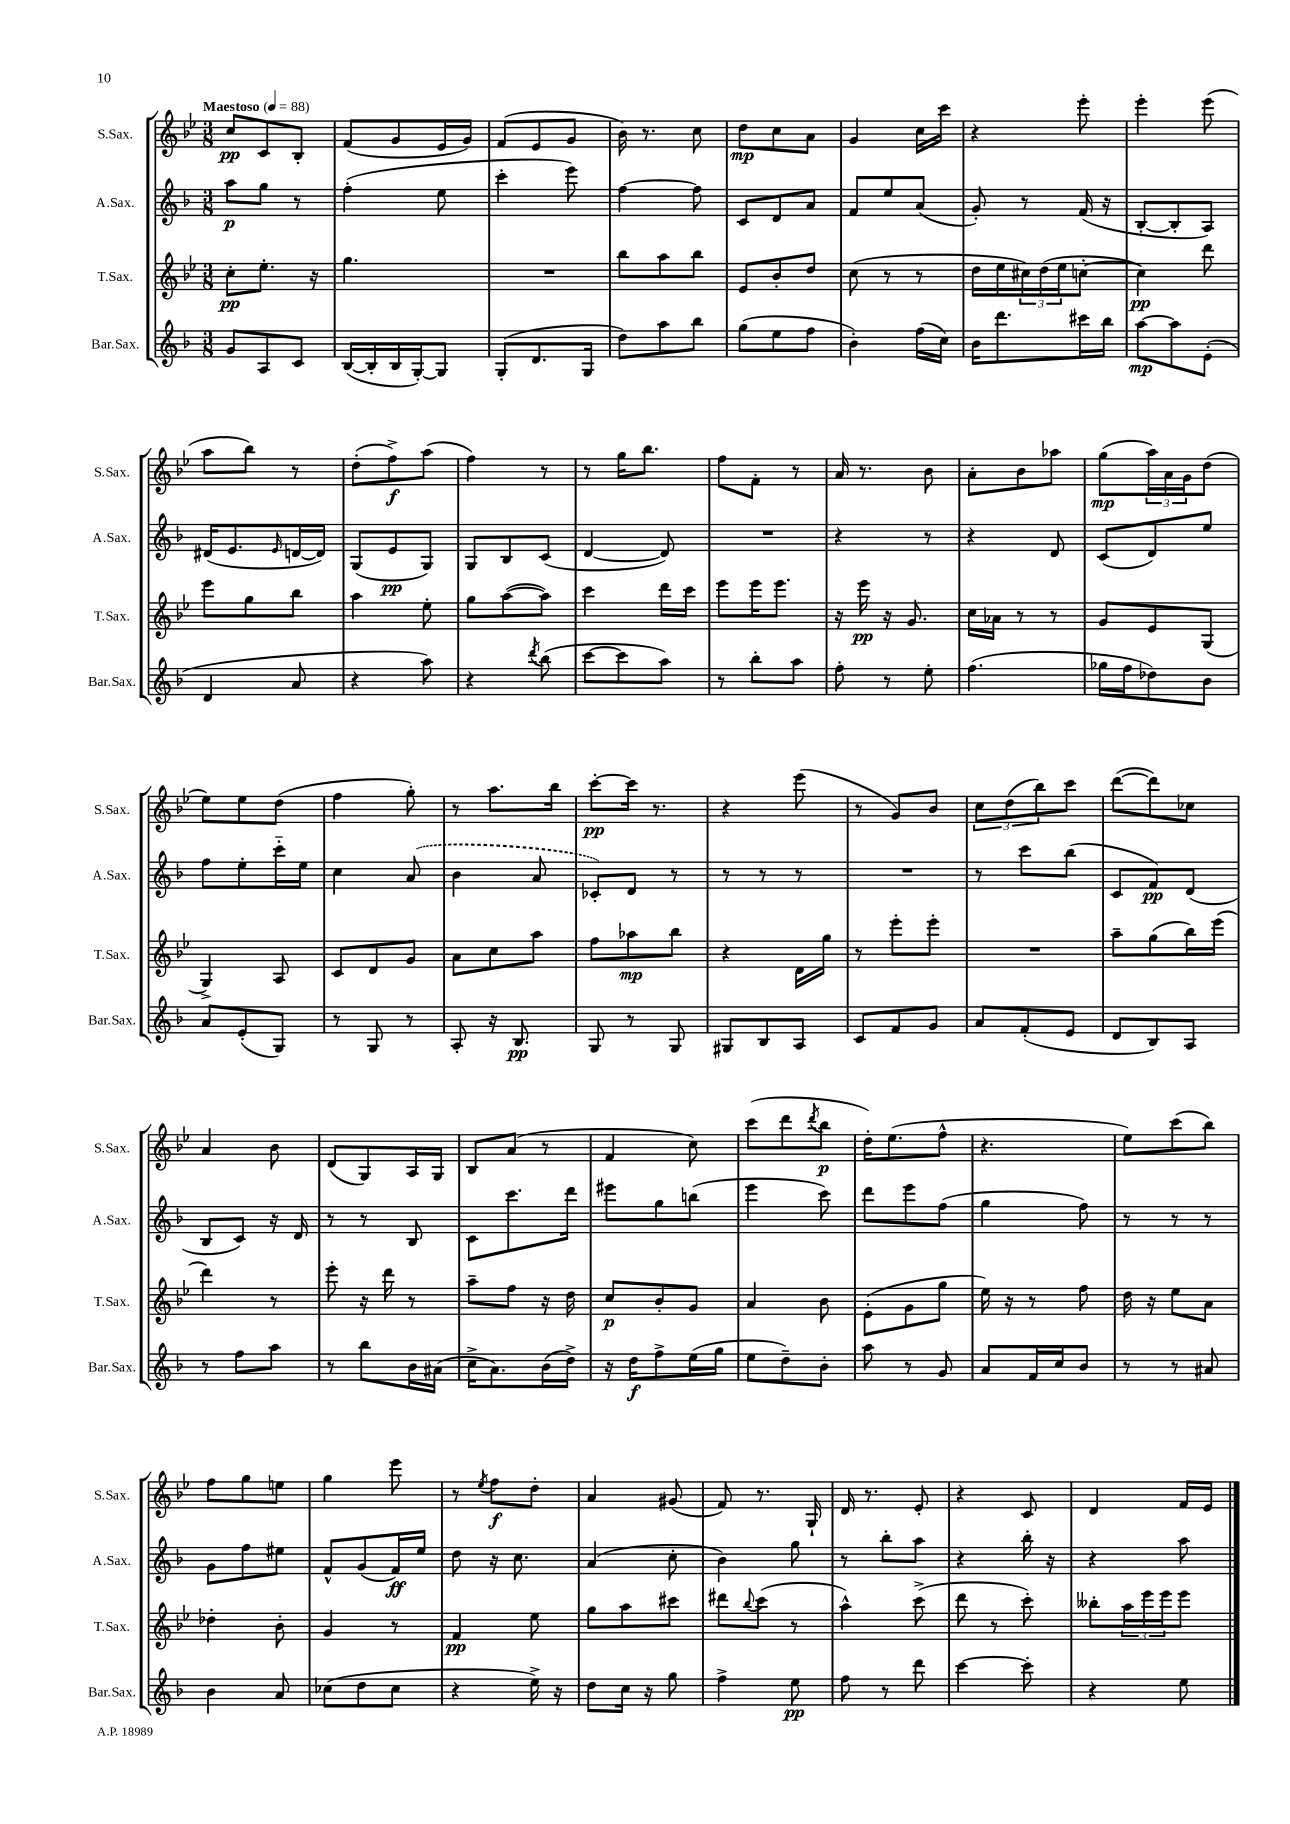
<<
\new StaffGroup <<
\new Staff = "s0" \with { instrumentName = "S.Sax." shortInstrumentName = "S.Sax." } {
    \clef treble \key bes \major \numericTimeSignature \time 3/8 \tempo "Maestoso" 4 = 88
    c''8\pp c'8 bes8-. |
    f'8( g'8 ees'16 g'16) |
    f'8( ees'8 g'8 |
    bes'16) r8. c''8 |
    d''8\mp c''8 a'8 |
    g'4 c''16 c'''16 |
    r4 ees'''8-. |
    ees'''4-. ees'''8( |
    a''8 bes''8) r8 |
    d''8-.( f''8->\f) a''8( |
    f''4) r8 |
    r8 g''16 bes''8. |
    f''8 f'8-. r8 |
    a'16 r8. bes'8 |
    a'8-. bes'8 aes''8 |
    g''8\mp( \tuplet 3/2 { a''16) a'16 g'16 } d''8( |
    ees''8) ees''8 d''8( |
    f''4 g''8-.) |
    r8 a''8. bes''16 |
    c'''8~-.\pp c'''16 r8. |
    r4 ees'''8( |
    r8 g'8) bes'8 |
    \tuplet 3/2 { c''8 d''8( bes''8) } c'''8 |
    d'''8~( d'''8) ces''8 |
    a'4 bes'8 |
    d'8( g8) a16 g16 |
    bes8 a'8( r8 |
    f'4 c''8) |
    c'''8( d'''8 \acciaccatura { d'''8 } bes''8\p |
    d''16-.) ees''8.( f''8-^ |
    r4. |
    ees''8) c'''8( bes''8) |
    f''8 g''8 e''8 |
    g''4 ees'''8 |
    r8 \acciaccatura { ees''8 } f''8\f d''8-. |
    a'4 gis'8( |
    f'8) r8. g16-! |
    d'16 r8. ees'8-. |
    r4 c'8 |
    d'4 f'16 ees'16 \bar "|." |
}
\new Staff = "s1" \with { instrumentName = "A.Sax." shortInstrumentName = "A.Sax." } {
    \clef treble \key f \major \numericTimeSignature \time 3/8
    a''8\p g''8 r8 |
    f''4-.( e''8 |
    c'''4-. e'''8) |
    f''4~ f''8 |
    c'8 d'8 a'8 |
    f'8 e''8 a'8( |
    g'8-.) r8 f'16( r16 |
    bes8~-. bes8-. a8) |
    dis'16( e'8. \grace { e'16 } d'16~ d'16) |
    g8( e'8\pp g8) |
    g8 bes8 c'8( |
    d'4~ d'8) |
    R4. |
    r4 r8 |
    r4 d'8 |
    c'8( d'8) e''8 |
    f''8 e''8-. c'''16-_ e''16 |
    c''4 \once \slurDashed a'8( |
    bes'4 a'8 |
    ces'8-.) d'8 r8 |
    r8 r8 r8 |
    R4. |
    r8 c'''8 bes''8( |
    c'8 f'8\pp) d'8( |
    bes8 c'8) r16 d'16 |
    r8 r8 bes8 |
    c'8 c'''8. d'''16 |
    eis'''8 g''8 b''8( |
    e'''4 c'''8) |
    d'''8 e'''8 f''8( |
    g''4 f''8) |
    r8 r8 r8 |
    g'8 f''8 eis''8 |
    f'8-^ g'8( f'16\ff) e''16 |
    d''8 r16 c''8. |
    a'4( c''8-. |
    bes'4) g''8 |
    r8 bes''8-. a''8 |
    r4 bes''16-. r16 |
    r4 a''8 \bar "|." |
}
\new Staff = "s2" \with { instrumentName = "T.Sax." shortInstrumentName = "T.Sax." } {
    \clef treble \key bes \major \numericTimeSignature \time 3/8
    c''8-.\pp ees''8.-. r16 |
    g''4. |
    R4. |
    bes''8 a''8 bes''8 |
    ees'8 bes'8-. d''8 |
    c''8( r8 r8 |
    d''16 ees''16 \tuplet 3/2 { cis''16) d''16( ees''16 } c''8~-. |
    c''4\pp) d'''8 |
    ees'''8 g''8 bes''8 |
    a''4 ees''8-. |
    g''8 a''8~( a''8) |
    c'''4 d'''16 c'''16 |
    ees'''8 ees'''16 ees'''8. |
    r16 ees'''16\pp r16 g'8. |
    c''16 aes'16 r8 r8 |
    g'8 ees'8 g8( |
    g4->) a8 |
    c'8 d'8 g'8 |
    a'8 c''8 a''8 |
    f''8 aes''8\mp bes''8 |
    r4 d'16 g''16 |
    r8 ees'''8-. ees'''8-. |
    R4. |
    a''8-- g''8( bes''16) ees'''16( |
    d'''4) r8 |
    ees'''8-. r16 d'''16 r8 |
    a''8-- f''8 r16 d''16 |
    c''8\p bes'8-. g'8 |
    a'4 bes'8 |
    ees'8-.( g'8 g''8 |
    ees''16) r16 r8 f''8 |
    d''16 r16 ees''8 a'8 |
    des''4-. bes'8-. |
    g'4 r8 |
    f'4\pp ees''8 |
    g''8 a''8 cis'''8 |
    dis'''8 \appoggiatura { bes''8 } c'''8( r8 |
    a''4-^) c'''8->( |
    d'''8 r8 c'''8-.) |
    beses''8-. \tuplet 3/2 { a''16 ees'''16 ees'''16 } ees'''8 \bar "|." |
}
\new Staff = "s3" \with { instrumentName = "Bar.Sax." shortInstrumentName = "Bar.Sax." } {
    \clef treble \key f \major \numericTimeSignature \time 3/8
    g'8 a8 c'8 |
    bes16~( bes16-. bes16 g16~-.) g8 |
    g8-.( d'8. g16 |
    d''8) a''8 bes''8 |
    g''8( e''8 f''8 |
    bes'4-.) f''16( c''16) |
    bes'16 d'''8. cis'''16 bes''16 |
    a''8~\mp a''8 e'8-.( |
    d'4 a'8 |
    r4 a''8) |
    r4 \acciaccatura { d'''8 } bes''8( |
    c'''8~ c'''8 a''8) |
    r8 bes''8-. a''8 |
    f''8-. r8 e''8-. |
    f''4.( |
    ges''16 f''16 des''8) bes'8 |
    a'8 e'8-.( g8) |
    r8 g8 r8 |
    a8-. r16 bes8.\pp |
    g8 r8 g8 |
    gis8 bes8 a8 |
    c'8 f'8 g'8 |
    a'8 f'8-.( e'8 |
    d'8 bes8) a8 |
    r8 f''8 a''8 |
    r8 bes''8 bes'16 ais'16( |
    c''16-> a'8.) bes'16( d''16->) |
    r16 d''16\f f''8-> e''16( g''16 |
    e''8 d''8--) bes'8-. |
    a''8 r8 g'8 |
    a'8 f'16 c''16 bes'8 |
    r8 r8 ais'8 |
    bes'4 a'8 |
    ces''8( d''8 ces''8 |
    r4 e''16->) r16 |
    d''8 c''16 r16 g''8 |
    f''4-> e''8\pp |
    f''8 r8 d'''8 |
    c'''4~ c'''8-. |
    r4 e''8 \bar "|." |
}
>>
>>
\layout { \context { \Score \remove "Bar_number_engraver" } }
